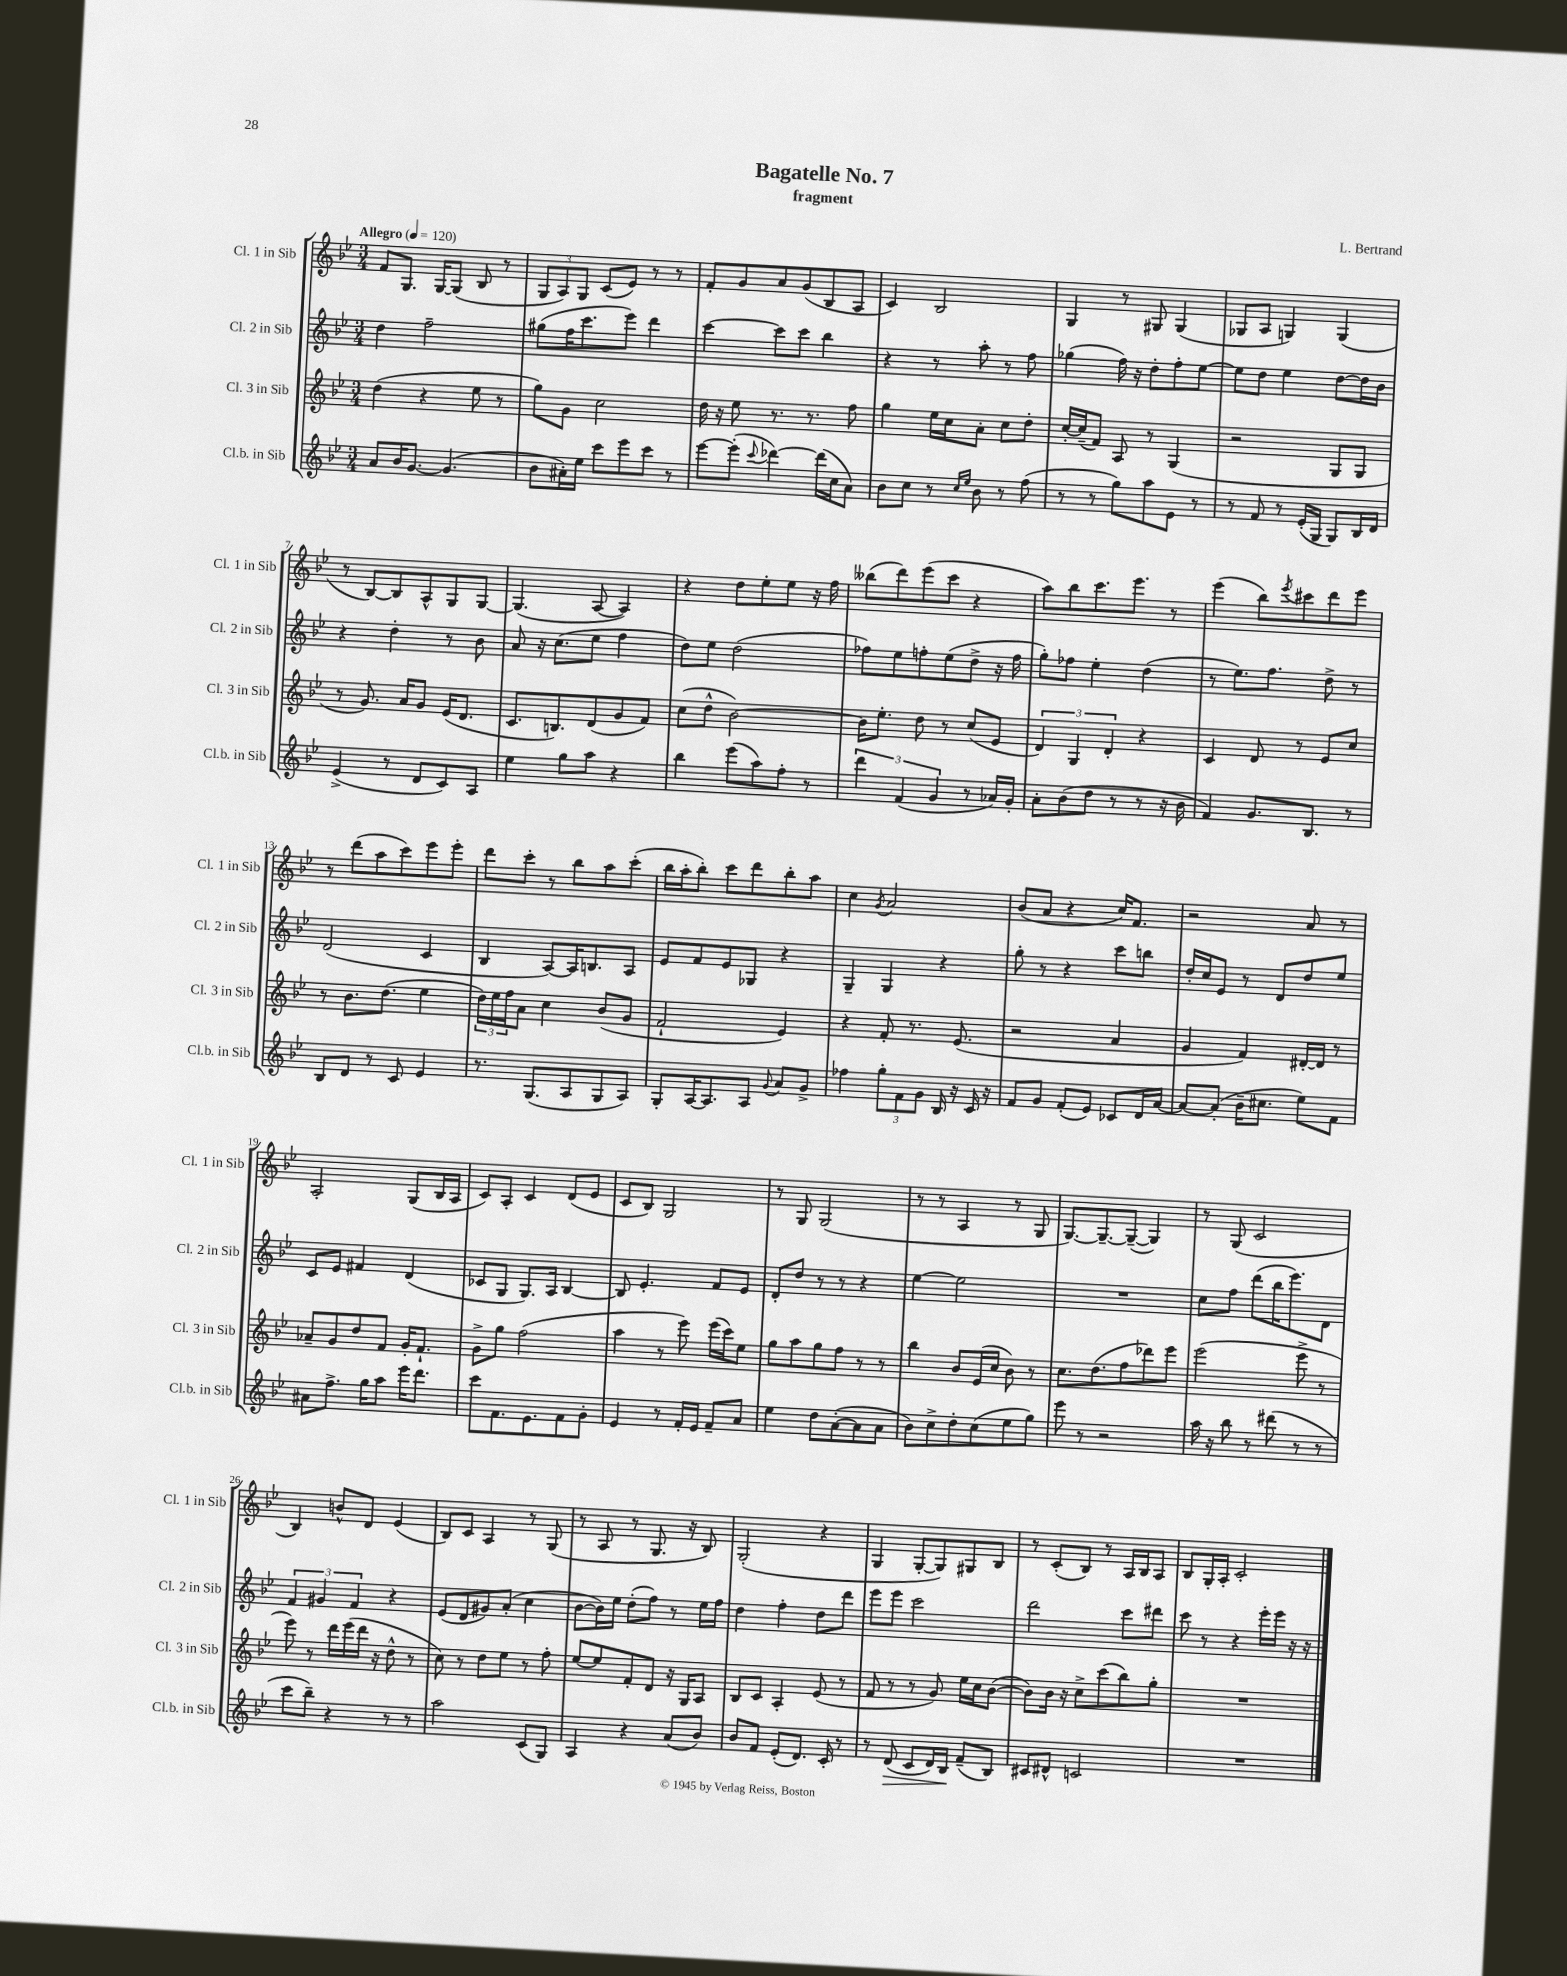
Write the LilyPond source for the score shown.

\header { title = "Bagatelle No. 7" composer = "L. Bertrand" subtitle = "fragment" }
<<
\new StaffGroup <<
\new Staff = "s0" \with { instrumentName = "Cl. 1 in Sib" shortInstrumentName = "Cl. 1 in Sib" } {
    \clef treble \key bes \major \numericTimeSignature \time 3/4 \tempo "Allegro" 4 = 120
    f'8 g8. g16~ g8( bes8 r8 |
    \tuplet 3/2 { g8 a8) g8 } c'8( ees'8) r8 r8 |
    f'8-. g'8 a'8 g'8( bes8 a8 |
    c'4) bes2 |
    g4 r8 gis8 gis4( |
    ges8 a8 g4) g4( |
    r8 bes8~) bes8 a8-^ g8 g8~ |
    g4.( a8~ a4) |
    r4 d''8 ees''8-. ees''8 r16 f''16 |
    beses''8( d'''8) ees'''8( c'''8 r4 |
    a''8) bes''8 c'''8. ees'''8. r8 |
    ees'''4( bes''8) \acciaccatura { ees'''8 } cis'''8 d'''8 ees'''8 |
    r8 d'''8( a''8 c'''8) ees'''8 ees'''8-. |
    d'''8 c'''8-. r8 bes''8 a''8 c'''8-.( |
    bes''16 a''16-. bes''8-.) c'''8 d'''8 bes''8-. a''8 |
    c''4 \acciaccatura { g'8 } a'2 |
    bes'8( a'8 r4 c''16) f'8. |
    r2 a'8 r8 |
    a2-. g8( bes16 a16 |
    c'8) a8-. c'4 d'8( ees'8 |
    c'8 bes8) g2 |
    r8 g8 g2( |
    r8 r8 a4 r8 g8 |
    g8.~) g8.~-- g8~--( g4) |
    r8 g8( c'2 |
    bes4) b'8-^ d'8 ees'4( |
    bes8) c'8 a4 r8 g8( |
    r8 a8 r8 g8. r16 bes8) |
    g2-.( r4 |
    g4 g8~-. g8) gis8 bes8 |
    r8 c'8-.( bes8) r8 a16 bes16 a8 |
    bes8 g16-. a16-. c'2-. \bar "|." |
}
\new Staff = "s1" \with { instrumentName = "Cl. 2 in Sib" shortInstrumentName = "Cl. 2 in Sib" } {
    \clef treble \key bes \major \numericTimeSignature \time 3/4
    d''4 f''2-- |
    gis''8( f''16 c'''8. ees'''8) d'''4 |
    c'''4~ c'''8 c'''8 bes''4 |
    r4 r8 a''8-. r8 f''8 |
    ges''4( f''16) r16 d''8-. f''8-. ees''8~ |
    ees''8 d''8 ees''4 d''8~ d''16 bes'16 |
    r4 d''4-. r8 bes'8 |
    a'8 r16 c''8.( ees''8 f''4 |
    d''8) ees''8 d''2( |
    fes''8) ees''8 f''8-. ees''8( d''8-> r16 f''16 |
    g''8-.) fes''8 ees''4-. d''4( |
    r8 ees''8.) f''8. d''8-> r8 |
    d'2( c'4 |
    bes4 a8~) a16 b8. a8 |
    ees'8 f'8 ees'8 ges8 r4 |
    g4-- g4 r4 |
    g''8-. r8 r4 c'''8 b''8 |
    d''16-. c''16 ees'8 r8 d'8 d''8 ees''8 |
    c'8 ees'8 fis'4 d'4( |
    ces'8 g8 g8.) a16 bes4~ |
    bes8 ees'4.-. f'8 ees'8 |
    d'8-. d''8 r8 r8 r4 |
    ees''4~ ees''2 |
    R2. |
    c''8 f''8 d'''8( bes''16 ees'''8.) d'8 |
    \tuplet 3/2 { f'4 gis'4 f'4 } r4 |
    ees'8( d'8 gis'8) a'8-.( c''4 |
    bes'8~ bes'16) ees''16 d''8-.( f''8) r8 ees''16 f''16 |
    d''4 f''4-. d''8 d'''8 |
    ees'''8 ees'''8 c'''2 |
    d'''2 c'''8 dis'''8 |
    c'''8 r8 r4 ees'''16-. ees'''16 r16 r16 \bar "|." |
}
\new Staff = "s2" \with { instrumentName = "Cl. 3 in Sib" shortInstrumentName = "Cl. 3 in Sib" } {
    \clef treble \key bes \major \numericTimeSignature \time 3/4
    d''4( r4 ees''8 r8 |
    g''8) g'8 c''2 |
    d''16 r16 ees''8 r8. r8. f''8 |
    g''4 ees''16 c''16 a'8-. c''8 d''8-. |
    c''16~-. c''16--( f'8) a8 r8 g4( |
    r2 g8 g8 |
    r8 g'8.) a'16 g'8 ees'16( d'8. |
    c'8. b8.) d'8( g'8 f'8) |
    c''8( d''8-^ bes'2~) |
    bes'16 ees''8.-. d''8 r8 c''8( ees'8 |
    \tuplet 3/2 { d'4) g4 d'4-. } r4 |
    c'4 d'8 r8 ees'8 c''8 |
    r8 bes'8. d''8.( ees''4 |
    \tuplet 3/2 { d''16) ees''16 f''16 } a'8 c''4 bes'8( g'8 |
    f'2-! ees'4) |
    r4 f'8-. r8. ees'8.( |
    r2 a'4 |
    g'4 f'4) dis'16~-. dis'16 r8 |
    aes'8-- g'8 d''8 f'8 g'16-. f'8.-! |
    g'8-> g''8 f''2( |
    a''4 r8 ees'''8) ees'''16( c'''16) ees''8 |
    g''8 a''8 g''8 f''8 r8 r8 |
    bes''4 bes'8 ees'16( c''16 bes'8) r8 |
    c''8. d''8.( f''8 des'''8) ees'''8 |
    ees'''2( ees'''8-> r8 |
    ees'''8) r8 d'''16 ees'''16( d'''16 r16 d''8-^ r8 |
    c''8) r8 d''8 ees''8 r8 f''8-. |
    ees''8~ ees''8 f'8-. d'8 r16 g16 a8 |
    bes8 c'8 a4-. ees'8( r8 |
    f'8 r8 r8 g'8) ees''16 c''16 bes'8~( |
    bes'8) bes'16 r16 c''8-> c'''8( bes''8) g''8-. |
    R2. \bar "|." |
}
\new Staff = "s3" \with { instrumentName = "Cl.b. in Sib" shortInstrumentName = "Cl.b. in Sib" } {
    \clef treble \key bes \major \numericTimeSignature \time 3/4
    a'8 bes'16 g'8.~ g'4.( |
    bes'8 ais'16-.) ees''16 c'''8 ees'''8 c'''8 r8 |
    ees'''8~ ees'''8-.( \appoggiatura { c'''8 } des'''4~) des'''16( c''16 a'8) |
    bes'8 c''8 r8 \grace { c''16 ees''16 } bes'8 r8 f''8( |
    r8 r8 g''8) a''8 ees'8 r8 |
    r8 f'8 r8 ees'16-.( g16 g8) bes16 d'16 |
    ees'4->( r8 d'8 c'8) a8 |
    ees''4 g''8 a''8 r4 |
    bes''4 ees'''8( a''8) f''8-. r8 |
    \tuplet 3/2 { d'''4 f'4( g'4 } r8 aes'16) g'16-. |
    a'8-. bes'8( d''8 r8 r8 r16 bes'16 |
    f'4) g'8. bes8. r8 |
    bes8 d'8 r8 c'8 ees'4 |
    r8. g8.( a8 g8 a8) |
    g8-. a16~ a8. a8 \appoggiatura { g'8 } a'8 g'8-> |
    fes''4 \tuplet 3/2 { g''8-. f'8 g'8 } bes16 r16 c'16 r16 |
    f'8 g'8 f'8-.( ees'8) ces'8 d'16 a'16~ |
    a'8~ a'8-.( bes'16-- cis''8. ees''8) f'8 |
    ais'8 f''8.-> g''16 a''8 ees'''16 d'''8. |
    c'''8 f'8. ees'8. f'8 g'8-. |
    ees'4 r8 f'16-. ees'16 f'8-- a'8 |
    ees''4 d''8 a'8~-.( a'8 a'8 |
    bes'8) c''8-> d''8-. c''8( ees''8 g''8) |
    ees'''8 r8 r2 |
    a''16 r16 bes''8 r8 dis'''8( r8 r8 |
    c'''8 bes''8--) r4 r8 r8 |
    a''2 c'8( g8) |
    a4 r4 a'8( bes'8) |
    bes'8 f'8 ees'8-.( d'8.) c'16-. r8 |
    r8 d'8\>( c'8 d'16) bes16\! f'8--( bes8) |
    cis'8 dis'8-^ c'2 |
    R2. \bar "|." |
}
>>
>>
